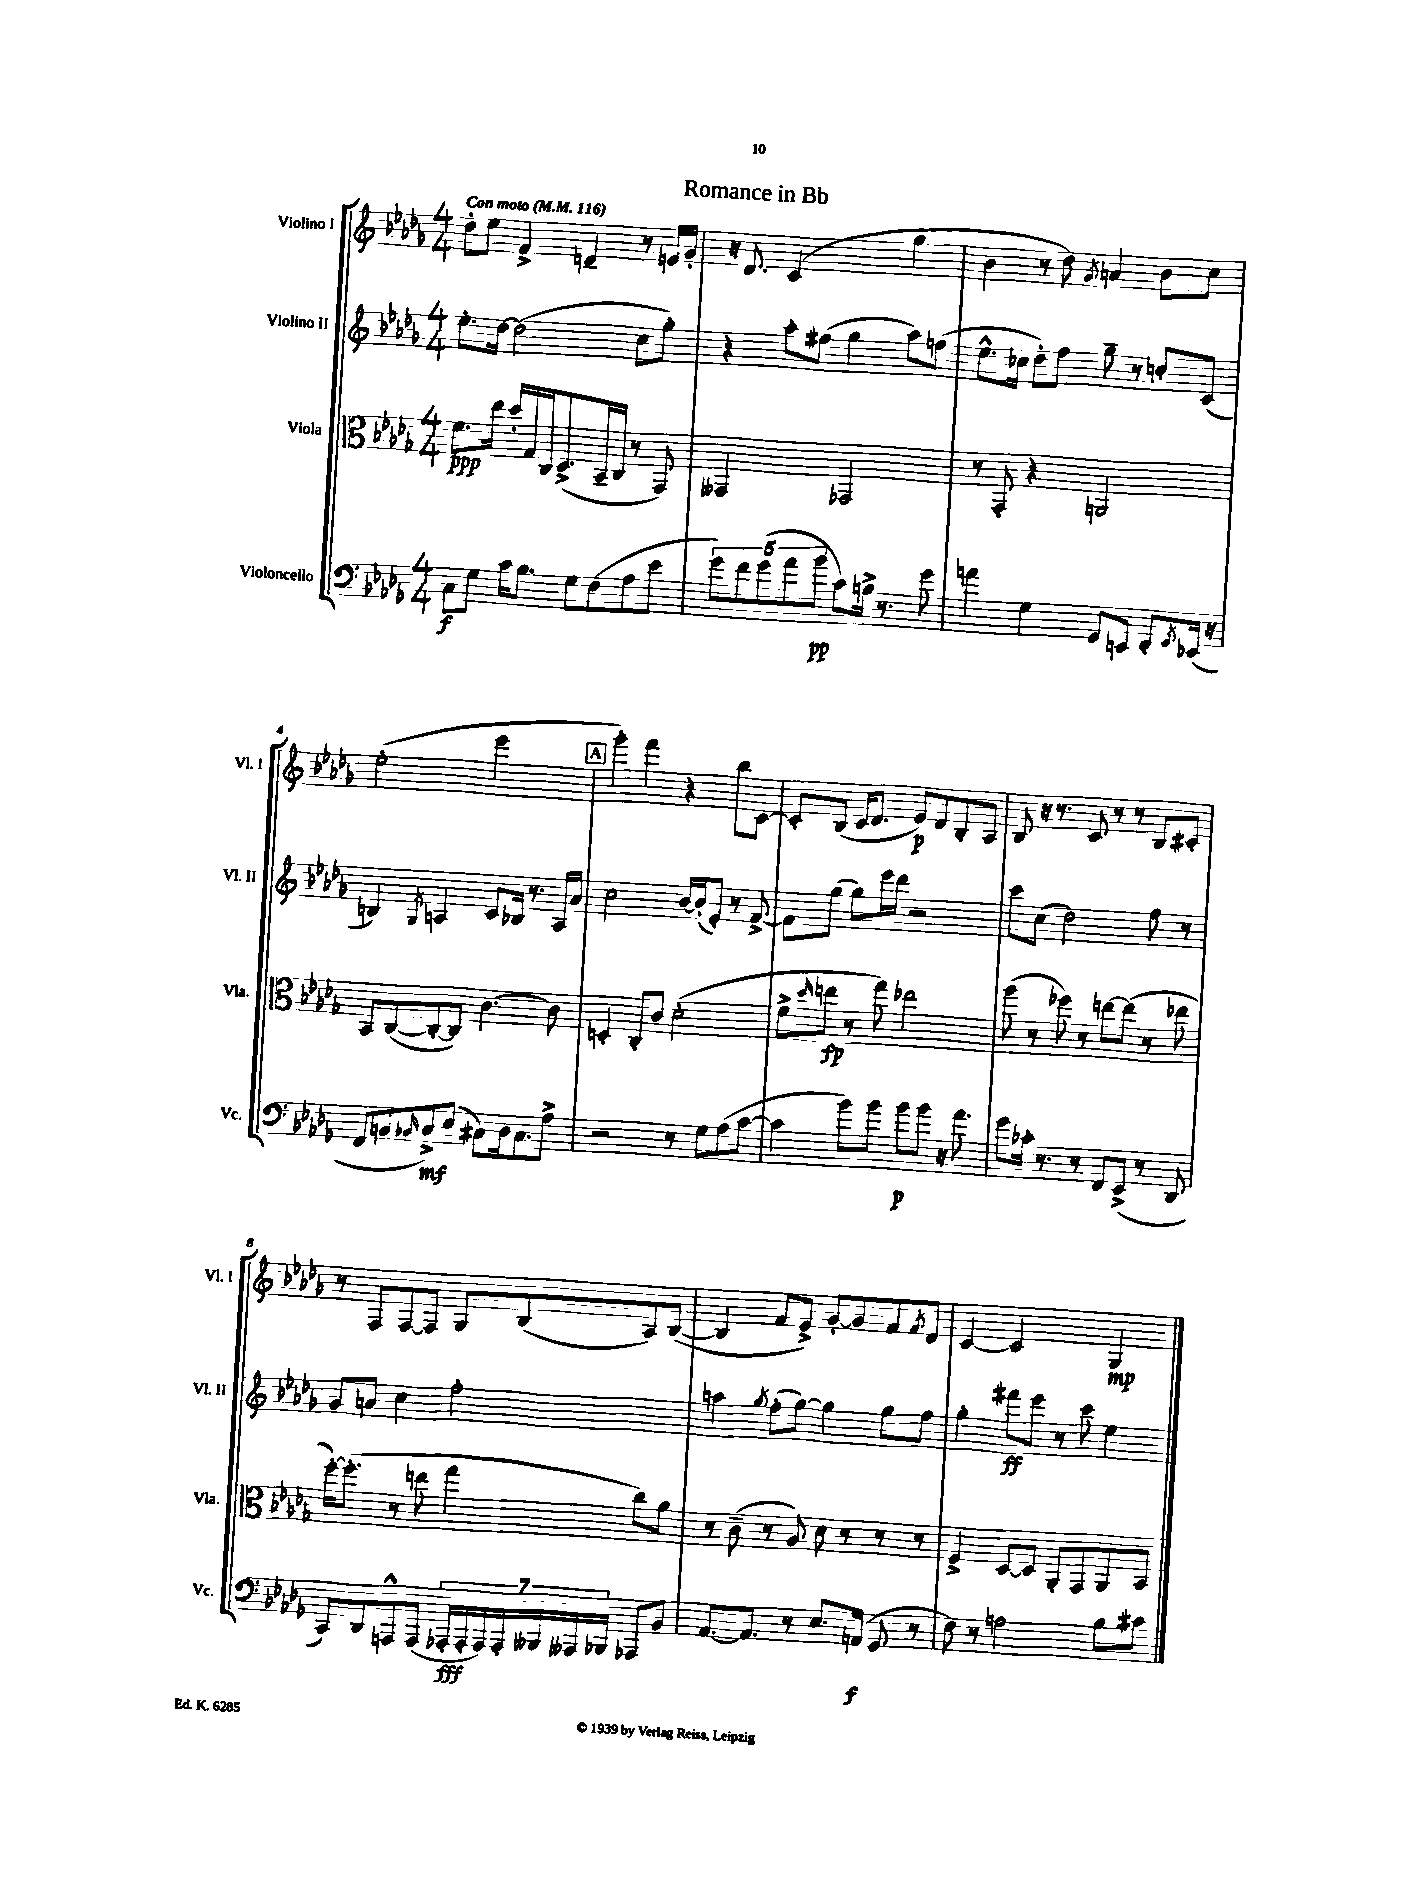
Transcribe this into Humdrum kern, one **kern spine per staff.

**kern	**kern	**kern	**kern
*staff4	*staff3	*staff2	*staff1
*clefF4	*clefC3	*clefG2	*clefG2
*k[b-e-a-d-g-]	*k[b-e-a-d-g-]	*k[b-e-a-d-g-]	*k[b-e-a-d-g-]
*M4/4	*M4/4	*M4/4	*M4/4
*MM116	*MM116	*MM116	*MM116
8C	8.f	8.ee-'	8dd-'
8G-	.	.	8ee-
.	16ee-	[16dd-	.
16c	16dd-'	(2dd-]	4f^
8.B-	16G-	.	.
.	16C	.	.
.	(8.D-^	.	.
8G-	.	.	4d~
(8F	16BB-~	.	.
.	16C	.	.
8A-	8r	8cc	8r
8e-	8GG-)	8gg-')	16e
.	.	.	16g-'
=	=	=	=
10g-)	2GG--	4r	16r
.	.	.	8.d-
10f	.	.	.
(10g-	.	.	.
.	.	8aa-'	(2c
10a-	.	.	.
.	.	(8ff#	.
10b-	.	.	.
8c)	2GG-	4gg-	.
16B^	.	.	.
8.r	.	.	.
.	.	8aa-)	4gg-
8g-	.	(8ff	.
=	=	=	=
4a	8r	8.ee-^^	4b-
.	8GG-'	.	.
.	.	16cc-	.
4G-	4r	8dd-')	8r
.	.	8ff	8dd-)
.	.	.	8qg-
8GG-	2AA	8gg-~	4a
8EE	.	8r	.
8FF'	.	8cc'	8b-
8qGG-	.	.	.
(16EE-	.	(8c	8cc
16r	.	.	.
=	=	=	=
8FF	8BB-	4B)	(2ee-'
8BB	([8C	.	.
16qqBB-	.	8qG-	.
8C^)	8C'_	4A	.
(8E-	8C])	.	.
8C#)	[4.c	8c	2eee-
16D-	.	16B-	.
8.C#	.	8.r	.
8A-^	8c]	16A	.
.	.	16a-	.
=	=	=	=
2r	4D'	2cc	4ggg-')
.	8C'	.	4fff
.	8c	.	.
8r	(2d-'	[16b-	4r
.	.	(16b-']	.
8G-	.	8e-')	.
(8A-	.	8r	8bb-
[8c	.	[8f^	[8c
=	=	=	=
4c]	8f^	8f]	8c']
.	16qqdd-	.	.
.	8ee	(8gg-	(8B-
8b-)	8r	8gg-)	16c
.	.	.	8.d-
8b-	8gg-)	16eee-	.
.	.	16ddd-	.
8b-	2ee-	2r	8e-)
8b-	.	.	8d-
16r	.	.	8B-'
8.a-	.	.	.
.	.	.	8A-
=	=	=	=
8g-	(8aa-	8ccc	8B-
16c-'	8r	(8cc	16r
8.r	.	.	8.r
.	8ff-)	2dd-)	.
8r	8r	.	8c
8FF	[8ee	.	8r
(8EE-^	(8ee]	.	8r
8r	8r	8ff	8B-
8DD-	8ee-	8r	8c#'
=	=	=	=
8CC)	[16ff')	8g-	8r
.	(8.ff']	.	.
8DD-	.	8a	8F
8AAA^^	8r	4cc	[8F
(8AAA	8ee	.	8F]
28AAA-'	4gg-	2ff'	8G-
28AAA-'	.	.	.
28AAA-)	.	.	.
28AAA-'	.	.	.
.	.	.	(8B-
28BBB--	.	.	.
28AAA--	.	.	.
28BBB-	.	.	.
8AAA-	8cc)	.	8A-)
8BB-	8a-	.	([8B-
=	=	=	=
[8.AA-	8r	4aa	4B-]
.	(8c~	.	.
8.AA-]	.	.	.
.	.	8qgg-	.
.	8r	(8ff'	8f
8r	8A-)	[8gg-)	8e-^)
8.E-	8d-	4gg-]	[8g-'
.	8r	.	8g-]
(16AA	.	.	.
8GG-	8r	8gg-	8f
.	.	.	8qf
8r	8r	8ff	8d-
=	=	=	=
8F)	4F^	4gg-'	[4c
8r	.	.	.
2A	[8D-	8fff#	2c]
.	8D-]	8eee-	.
.	8AA-'	8r	.
.	8GG-	8ccc	.
8B-	8AA-	4ee-	4G-
8c#	8BB-	.	.
==	==	==	==
*-	*-	*-	*-
